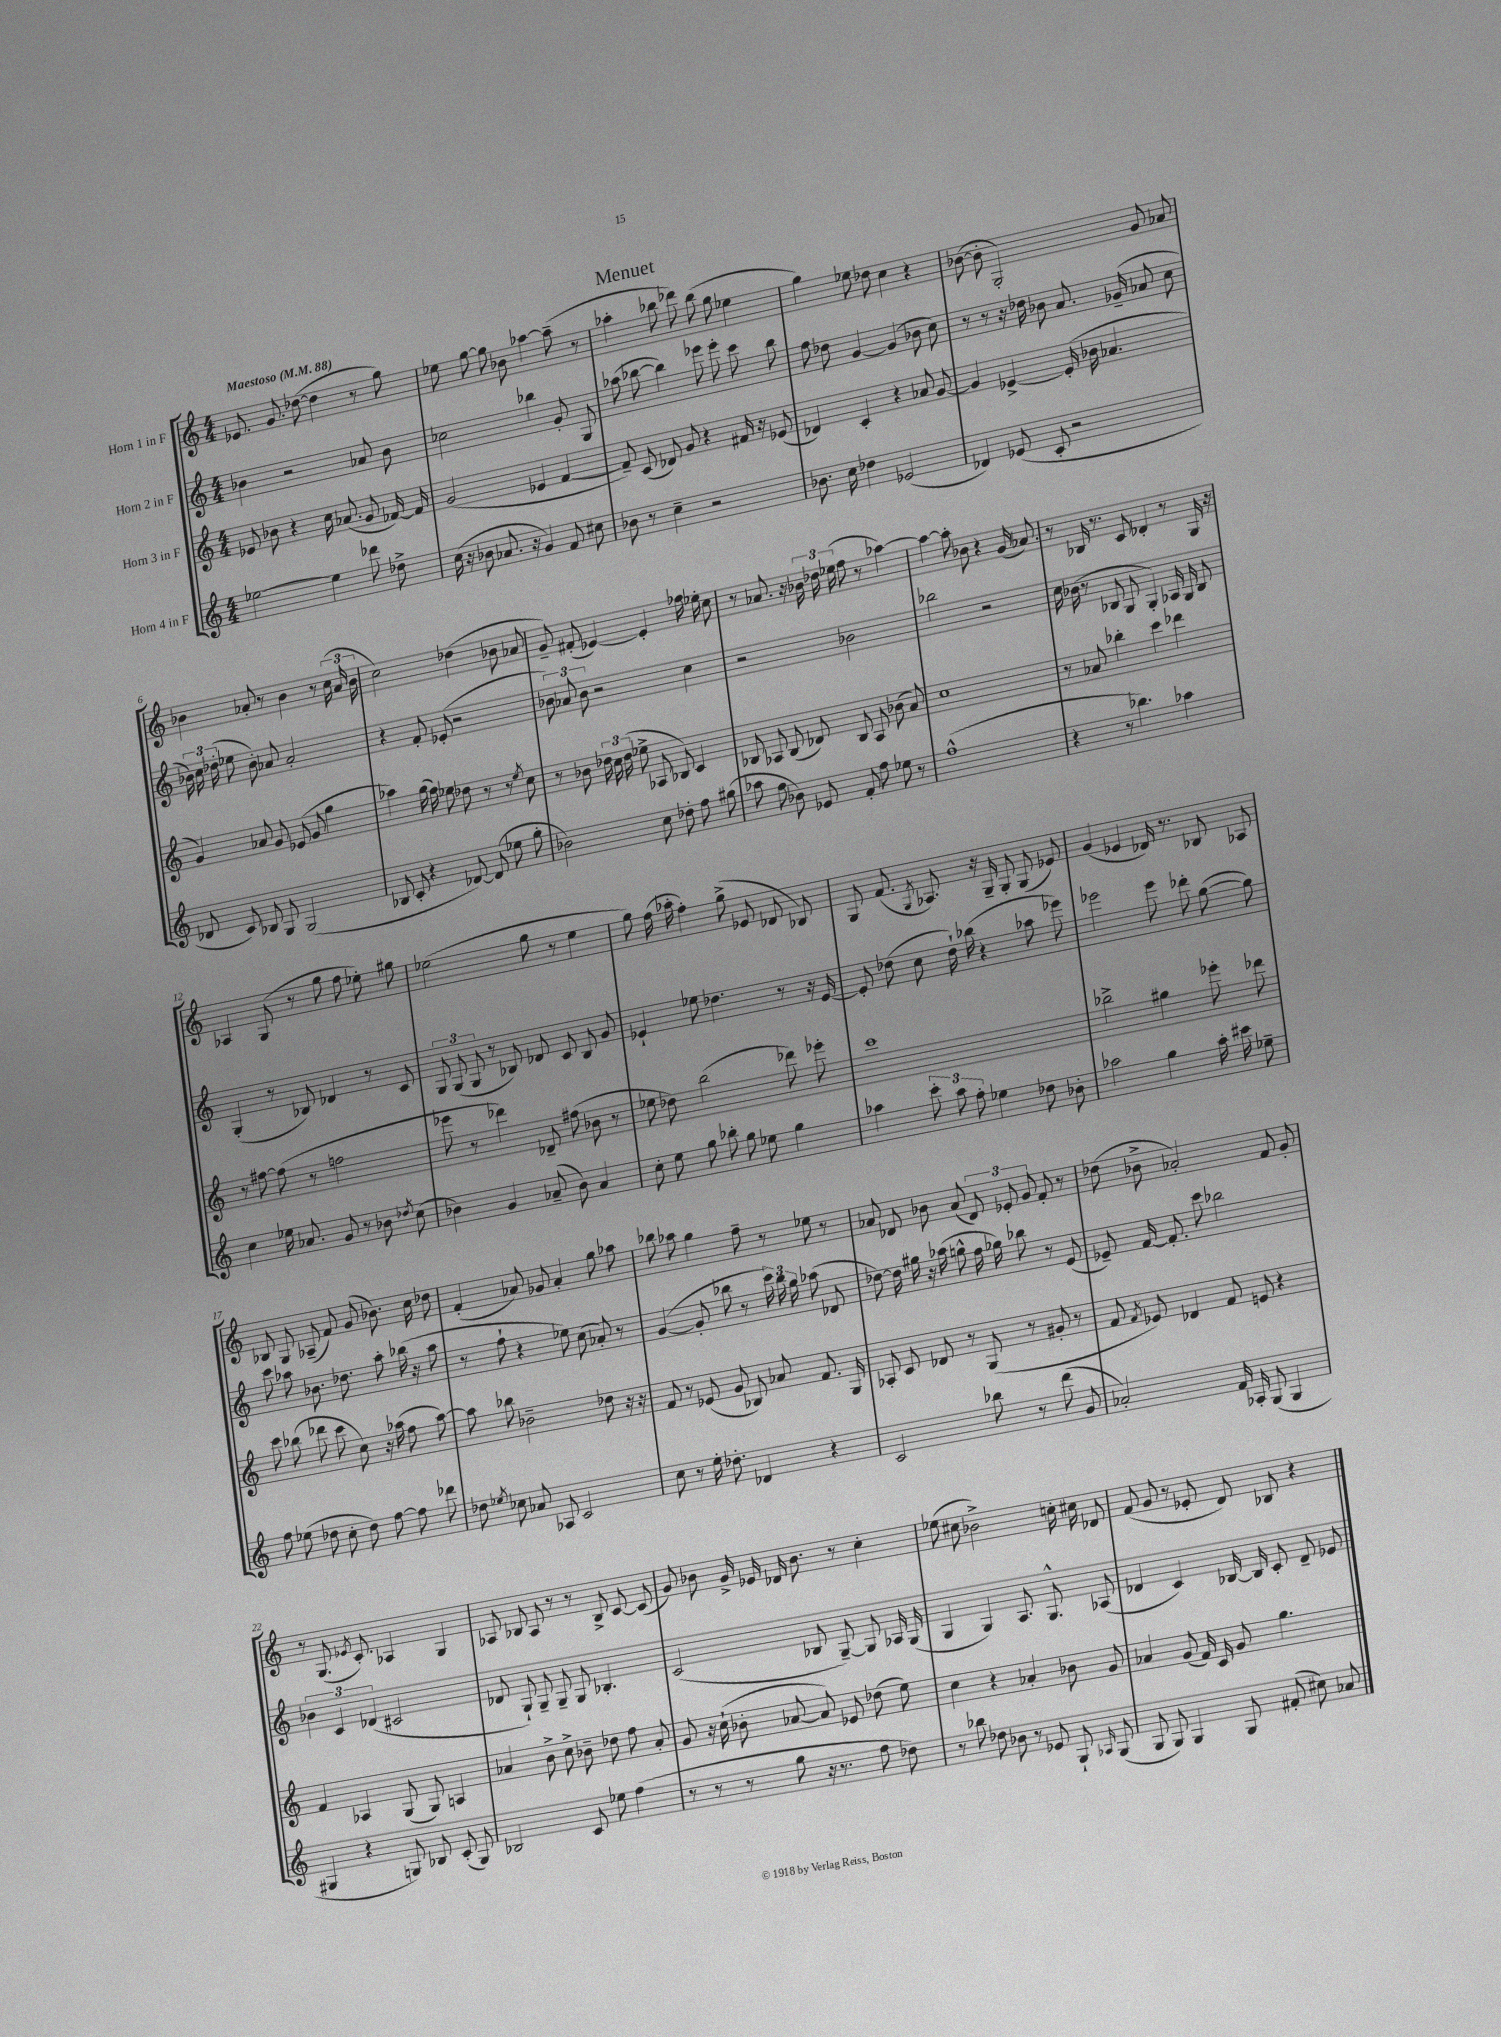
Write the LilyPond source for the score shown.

\header { title = "Menuet" }
<<
\new StaffGroup <<
\new Staff = "s0" \with { instrumentName = "Horn 1 in F" } {
    \clef treble \key c \major \numericTimeSignature \time 4/4 \tempo "Maestoso" 4 = 88
    \autoBeamOff ees'8. g'8. des''8~( des''4 r8 g''8) |
    ees''8 g''8~ g''8 bes'8 aes''4~ aes''8--( r8 |
    aes''4-. bes''8 des'''8) bes''8( g''8 ees''4 |
    g''4) ees''8 des''8 c''4 r4 |
    bes'8~( bes'8-. g2-.) g'8 aes'8 |
    bes'4 aes'8-. r8 bes'4 r8 \tuplet 3/2 { c''16( aes'16 bes'16 } |
    c''2) des''4( bes'8 aes'8 |
    g'8--) fis'8-.( ees'4~) ees'4-. fes''16 ees''16-. c''8 |
    r8 aes'8. r16 \tuplet 3/2 { bes'16 des''16 ees''16( } f''8 r8 aes''4~) |
    aes''4~ aes''8-. bes'8 r4 g'16( aes'8.) |
    r8 bes16 r8. c'8 des'4-. r8 g16 r16 |
    aes4 g8( r8 g''8 f''8 ees''8-.) gis''8 |
    ees''2( g''8 r8 ees''4 |
    g''8) f''16( aes''16-. f''4-.) g''8->( ees'8 des'8 bes8) |
    g8 f'8.( \acciaccatura { g8 } aes8.) r16 g16-- g8-. g8( ees'8) |
    g'4( ees'4 des'16) r8. bes8 aes8 |
    bes8 g8 aes8--( f'8) g'8( bes'8.) c''16 des''8 |
    f'4-.( aes'8) ges'8 aes'4-. g''8 aes''8 |
    bes''8 aes''8 g''4 f''8-- r8 ees''8 r8 |
    aes'8 des'8 bes'8 aes'8( \tuplet 3/2 { des'8) ees'8-. g'8 } f'8-. r8 |
    des''8( bes'8-> aes'2-.) f'8 g'8-. |
    r8 g8.( \acciaccatura { ees'8 } c'8.-.) aes4 g4 |
    aes8 bes8 aes8 r8 r8 bes8-> c'8~ c'8( |
    g'8) bes'8 g'16-> ees'16 des'16 bes'8. r8 c''4-. |
    ees''8( cis''8 bes'2->) c''16-. cis''16 des'8 |
    f'8( g'8 r8 ees'8-. d'8) bes8 r4 \bar "|." |
}
\new Staff = "s1" \with { instrumentName = "Horn 2 in F" } {
    \clef treble \key c \major \numericTimeSignature \time 4/4
    \autoBeamOff bes'4 r2 aes'8 bes'8 |
    ces''2 bes''4 g'8-. g8 |
    aes''8( bes''8~ bes''4) ees'''8 ees'''8-. c'''8 bes''8 |
    f''8 des''8 g'4~ g'4( bes'8 c''8) |
    r8 r8 r16 des''16 bes'8 a'8. ges'16--( aes'8 c''8 |
    \tuplet 3/2 { bes'16) c''16 des''16-.( } ees''8 bes'8-.) aes'8 aes'2-. |
    r4 f'8-. ees'8-.( r2 |
    \tuplet 3/2 { bes'8) aes'8 bes'8 } r2 c''4 |
    r2 bes'2 |
    bes''2 r2 |
    c''16 bes'16( r8 bes8 g8 g4-.) aes16 g16 bes8 |
    g4-.( r8 bes8) des'4 r8 c'8 |
    \tuplet 3/2 { g8 g8( g8 } r8 bes8) des'8 c'8 bes8 g'8 |
    ees'4-! ees''8 des''4. r8 r16 ees'16~ |
    ees'8-. des''8( c''8 des''16-!) bes''16( r4 aes''8 ees'''8) |
    ees'''2 ees'''8 des'''8-. g''8~( g''8) |
    c'''8 aes''8 bes'8. des''8. aes''8-. bes''16( r16 aes''8 |
    r8 f''8-! r4 ees''8) c''8( aes'8-.) r8 |
    g'4~( g'8-. bes''8 r8 \tuplet 3/2 { c'''16) bes''16 g''16 } aes''8( des'8 |
    des''8~) des''16 gis''16 r16 aes''16( g''8-^ f''16 ges''16) bes''8 r8 e'8( |
    ees'8--) f'16~ f'8.-. c'''8 bes''2 |
    \tuplet 3/2 { bes'4 c'4 des'4( } cis'2 |
    des'8 g8-!) g8-- g8-- g8 bes4.-. |
    c'2( bes8 g8~--) g8 aes16 g16( |
    g4 g4) a8. g8.-^ aes8( |
    des'4 c'4) bes16~ bes16 c'8-. des'8-- ees'8 \bar "|." |
}
\new Staff = "s2" \with { instrumentName = "Horn 3 in F" } {
    \clef treble \key c \major \numericTimeSignature \time 4/4
    \autoBeamOff ees'8 bes'8 r4 c''16 aes'8.( g'8 fes'16~) fes'16 |
    g'2( ees'4 f'4~ |
    f'8--) c'8( des'8) g'8 r4 fis'16 r16 ees'8( |
    des'4) c'4-. r4 aes'8 g'8~ |
    g'4 ees'4~-> ees'16-.( bes'16 aes'4. |
    g'4) aes'8 g'8 ees'8( g'8 g''4 |
    aes''4) g''16( f''16) ees''8 des''8 r8 r8 \acciaccatura { ees''8 } c''8 |
    r8 bes'8 \tuplet 3/2 { des''16 c''16 des''16( } ees''8-> aes8 bes8) c'4 |
    bes8 aes8 bes8( des'8) bes8 aes8 bes'8( a'8) |
    c''1 |
    r8 aes'8 bes''4-. c'''4 des'''4 |
    r8 fis''8~ fis''8( r8 f''2 |
    ees'''8 r8 des'''4) des'8-- fis''8( bes'8 r8 |
    ees''8 des''8) b''2( des'''8) ees'''8-. |
    c'''1 |
    bes''2-> gis''4 ees'''8-. des'''8 |
    c'''8 bes''8( des'''8 c'''8 c''8) r16 aes''16( f''8 aes''8~) |
    aes''8 bes''8 bes'2-- des''8 r16 r16 |
    f'8 r8 ees'8( g'8 bes8) aes'8 f'8. g16 |
    aes8-. c'8 des'8 r8 g8( r8 gis'8-. r8 |
    f'8 \acciaccatura { f'8 } ees'8) des'4 f'8 e'8 r4 |
    f'4 aes4 g8( g8) a4 |
    aes'4 b'8-> c''8-> bes'8-- des''8 f''8 aes'8-. |
    g'8 r16 c''16-!( bes'8-. aes'8~ aes'8) ees'8 des''8( e''8) |
    c''4 r4 aes'4-. bes'8 g'8 |
    aes'4 g'8( f'16) c'16 g'8 g''4. \bar "|." |
}
\new Staff = "s3" \with { instrumentName = "Horn 4 in F" } {
    \clef treble \key c \major \numericTimeSignature \time 4/4
    \autoBeamOff ees''2~ ees''4 des'''8 des''8-> |
    c''16( r16 bes'8 aes'8. r16 g'4) f'8 cis''8 |
    bes'8 r8 c''4-- r2 |
    bes'8. c''16 des''4 ees'2( |
    des'4) ees'8( c'8-. r2 |
    des'8 c'8) bes8 g8 g2( |
    bes8 c'8-. r4 des'8~) des'8( ees''8 g''8-. |
    bes'2) c''8 des''8-. f''8 gis''8( |
    aes''8 f''8 bes'8) ees'8 f'8-. f''8 ees''8 r8 |
    f''1-^( |
    r4 r8 bes''4.) aes''4 |
    c''4 ees''16 aes'8. g'8 r8 bes'8 \acciaccatura { des''8 } c''8( |
    bes'4) g'4 aes'8--( bes'8) aes'4 |
    c''8-. e''8 g''8 bes''8-. g''8 ees''8 g''4 |
    aes''4 \tuplet 3/2 { c'''8-. aes''8 f''8-. } ees''4 des''8 bes'8-. |
    aes''2 g''4 aes''16-. cis'''16 ees''8-- |
    f''8 ees''8( des''8 c''8-. des''8) f''8~ f''8 des'''8 |
    des''8 \acciaccatura { ees''8 } ces''8 aes'8 aes8 c'2 |
    c''8 r8 e''16-. des''8.-. des'4 r4 |
    c'2 bes''8 r8 d'''8( g'8 |
    aes'2-.) f'16 aes16-. g8( g4 |
    gis4 r4 g8) bes8 c'8-.( g8) |
    bes2 c'8 ees''8 f''4( |
    r8 r8 r8 g''8 r16 r8. f''8 des''8) |
    r8 bes''8 des''8 bes'8 r8 ees'8 g8-! \grace { aes16 } g8( |
    g8 g8) g4 g8 fis'8-.( cis''8) aes'8 \bar "|." |
}
>>
>>
